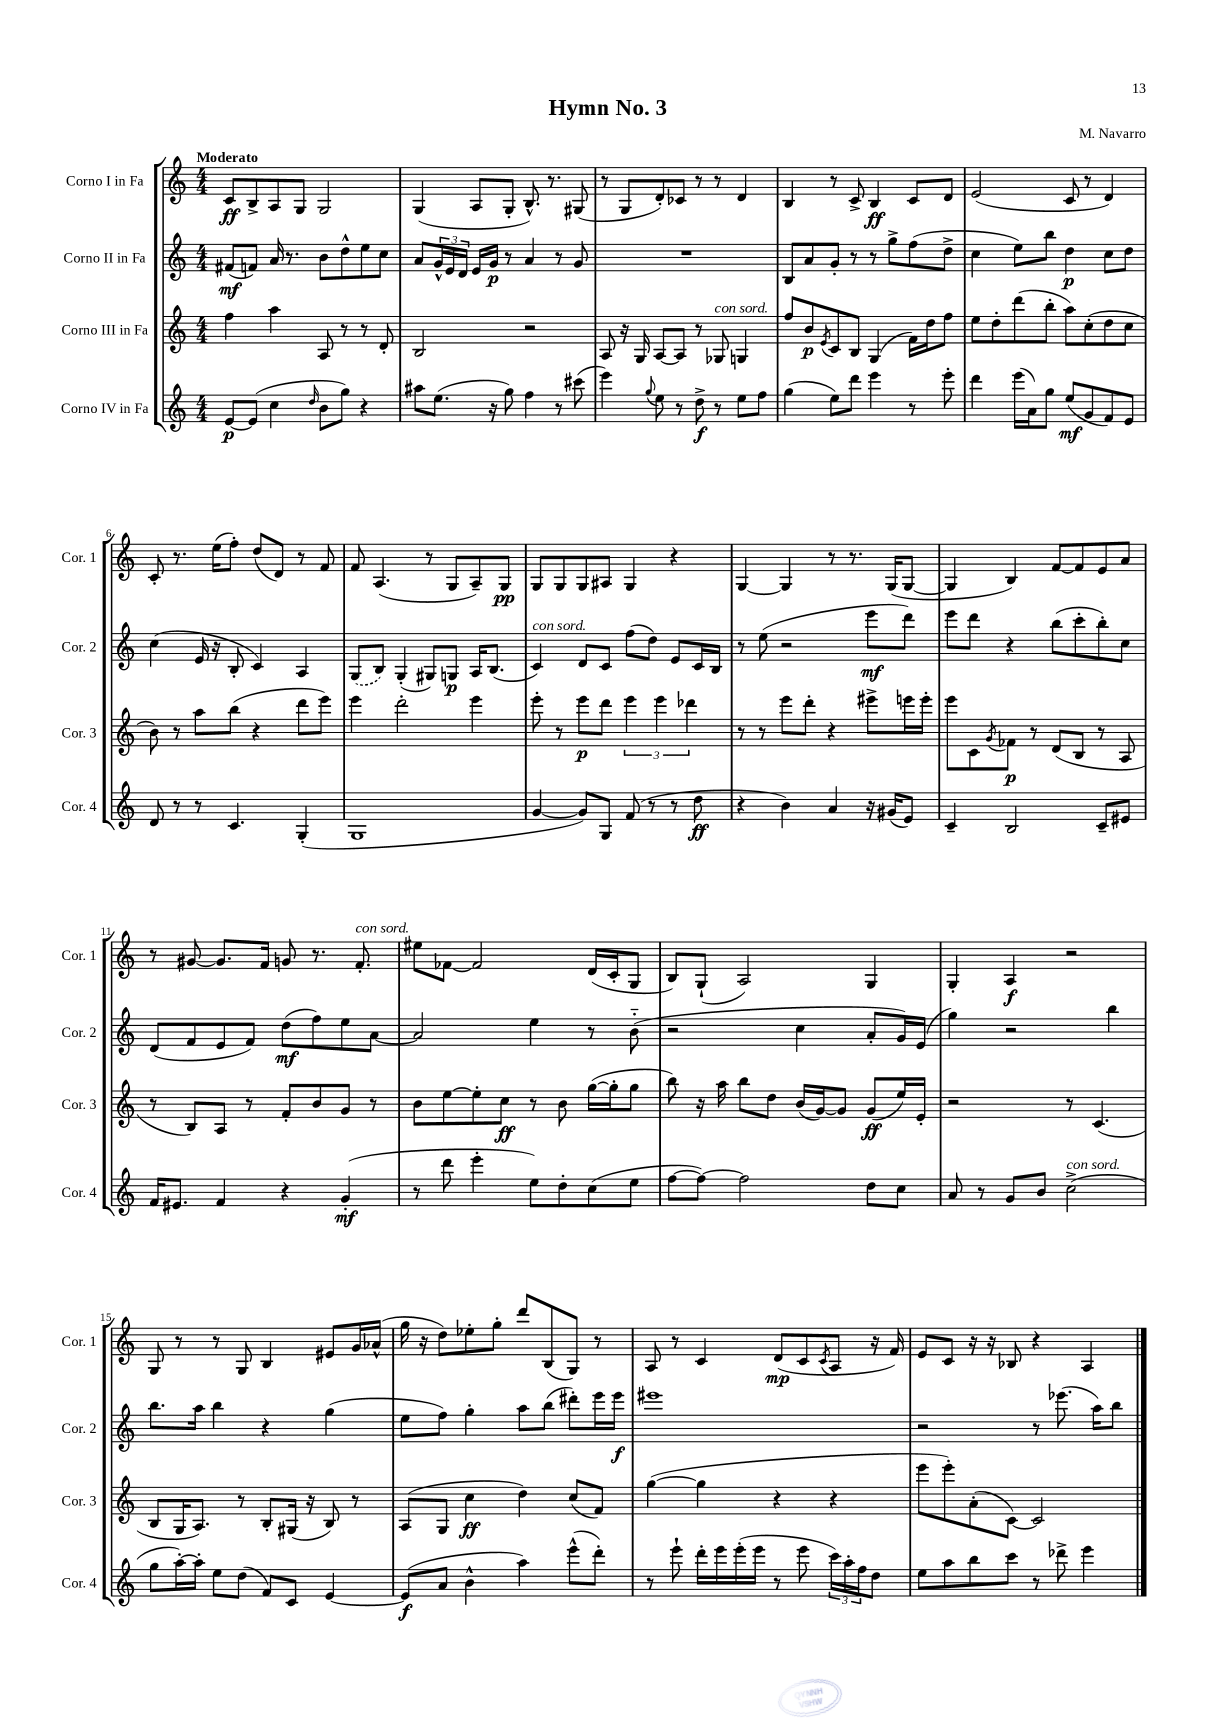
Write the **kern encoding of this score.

**kern	**dynam	**kern	**dynam	**kern	**dynam	**kern	**dynam
*part4	*part4	*part3	*part3	*part2	*part2	*part1	*part1
*staff4	*staff4	*staff3	*staff3	*staff2	*staff2	*staff1	*staff1
*I"Corno IV in Fa	*	*I"Corno III in Fa	*	*I"Corno II in Fa	*	*I"Corno I in Fa	*
*I'Cor. 4	*	*I'Cor. 3	*	*I'Cor. 2	*	*I'Cor. 1	*
*clefG2	*	*clefG2	*	*clefG2	*	*clefG2	*
*k[]	*	*k[]	*	*k[]	*	*k[]	*
*M4/4	*	*M4/4	*	*M4/4	*	*M4/4	*
=1	=1	=1	=1	=1	=1	=1	=1
!	!	!	!	!	!	!LO:TX:a:B:t=Moderato	!
[8e/L	p	4ff\	.	(8f#X/L	mf	8c/L	ff
(8e/J]	.	.	.	8fn/J)	.	8B^/	.
4cc\	.	4aa\	.	16a/	.	8A/	.
.	.	.	.	8.r	.	.	.
.	.	.	.	.	.	8G/J	.
16qqdd/	.	.	.	.	.	.	.
8b\L	.	8A/	.	8b\L	.	2G/	.
8gg\J)	.	8r	.	8dd^^\	.	.	.
4r	.	8r	.	8ee\	.	.	.
.	.	8d'/	.	8cc\J	.	.	.
=2	=2	=2	=2	=2	=2	=2	=2
8aa#X\L	.	2B/	.	8a/L	.	(4G/	.
(8.ee\J	.	.	.	24g^^/L	.	.	.
.	.	.	.	24e/	.	.	.
.	.	.	.	24d/JJ	.	.	.
.	.	.	.	16e/LL	.	8A/L	.
16r	.	.	.	16g/JJ	p	.	.
8gg\)	.	.	.	8r	.	8G'/J	.
4ff\	.	2r	.	4a/	.	8.B^^/)	.
.	.	.	.	.	.	8.r	.
8r	.	.	.	8r	.	.	.
(8ccc#X\	.	.	.	8g/	.	(8G#X/	.
=3	=3	=3	=3	=3	=3	=3	=3
4eee\)	.	8A/	.	1r	.	8r	.
.	.	16r	.	.	.	8G/L	.
.	.	16G/	.	.	.	.	.
8qqgg/	.	.	.	.	.	.	.
8ee\	.	[8A/L	.	.	.	8d'/)	.
8r	.	8A/J]	.	.	.	8c-X/J	.
8dd^\	f	8r	.	.	.	8r	.
!	!	!LO:TX:a:i:t=con sord.	!	!	!	!	!
8r	.	8G-X/	.	.	.	8r	.
8ee\L	.	4Gn/	.	.	.	4d/	.
8ff\J	.	.	.	.	.	.	.
=4	=4	=4	=4	=4	=4	=4	=4
(4gg\	.	8ff/L	.	8B/L	.	4B/	.
.	.	8b/	p	8a/	.	.	.
.	.	8qe/	.	.	.	.	.
8ee\L)	.	8c/	.	8g'/J	.	8r	.
8ddd\J	.	8B/J	.	8r	.	8c^/	.
4eee\	.	(4G/	.	8r	.	4B/	ff
.	.	.	.	8gg^\L	.	.	.
8r	.	16f\LL)	.	(8ff\	.	8c/L	.
.	.	16dd\J	.	.	.	.	.
8eee'\	.	8ff\J	.	8dd^\J	.	8d/J	.
=5	=5	=5	=5	=5	=5	=5	=5
4ddd\	.	8ee\L	.	4cc\	.	(2e/	.
.	.	8dd'\	.	.	.	.	.
(16eee\LL	.	(8ddd\	.	8ee\L)	.	.	.
16a\J)	.	.	.	.	.	.	.
8gg\J	.	8bb'\J	.	8bb\J	.	.	.
(8ee/L	mf	8aa\L)	.	4dd\	p	8c/	.
8g/	.	(8cc'\	.	.	.	8r	.
8f/)	.	8dd\	.	8cc\L	.	4d/)	.
8e/J	.	8cc\J	.	8dd\J	.	.	.
!!LO:LB:g=z
=6	=6	=6	=6	=6	=6	=6	=6
8d/	.	8b\)	.	(4cc\	.	8c'/	.
8r	.	8r	.	.	.	8.r	.
8r	.	8aa\L	.	16e/	.	.	.
.	.	.	.	16r	.	(16ee\KL	.
4.c/	.	(8bb\J	.	8B'/	.	8ff'\J)	.
.	.	4r	.	4c/)	.	(8dd/L	.
.	.	.	.	.	.	8d/J)	.
(4G'/	.	8ddd\L	.	4A/	.	8r	.
.	.	8eee\J)	.	.	.	8f/	.
=7	=7	=7	=7	=7	=7	=7	=7
1G	.	4eee\	.	(8G/L	.	8f/	.
.	.	.	.	8B/J)	.	(4.A/	.
.	.	2ddd'\	.	(4G'/	.	.	.
.	.	.	.	8G#X/L)	.	8r	.
.	.	.	.	8Gn/J	p	8G/L	.
.	.	4eee\	.	16A/KL	.	8A~/)	.
.	.	.	.	(8.B/J	.	.	.
.	.	.	.	.	.	8G/J	pp
=8	=8	=8	=8	=8	=8	=8	=8
!	!	!	!	!LO:TX:a:i:t=con sord.	!	!	!
[4g/	.	8eee'\	.	4c/)	.	8G/L	.
.	.	8r	.	.	.	8G/	.
8g/L])	.	8eee\L	p	8d/L	.	8G/	.
8G/J	.	8ddd\J	.	8c/J	.	8A#X/J	.
(8f/	.	6eee\	.	(8ff\L	.	4G/	.
8r	.	.	.	8dd\J)	.	.	.
.	.	6eee\	.	.	.	.	.
8r	.	.	.	8e/L	.	4r	.
.	.	6ddd-X\	.	.	.	.	.
8dd\	ff	.	.	16c/L	.	.	.
.	.	.	.	16B/JJ	.	.	.
=9	=9	=9	=9	=9	=9	=9	=9
4r	.	8r	.	8r	.	[4G/	.
.	.	8r	.	(8ee\	.	.	.
4b\)	.	8eee\L	.	2r	.	4G/]	.
.	.	8ddd'\J	.	.	.	.	.
4a/	.	4r	.	.	.	8r	.
.	.	.	.	.	.	8.r	.
16r	.	8eee#X^\L	.	8eee\L	mf	.	.
(16g#X/KL	.	.	.	.	.	(16G/KL	.
8e/J)	.	16eeen\L	.	8ddd\J)	.	[8G/J	.
.	.	16eee'\JJ	.	.	.	.	.
=10	=10	=10	=10	=10	=10	=10	=10
4c~/	.	8eee\L	.	8eee\L	.	4G/]	.
.	.	8c\	.	8ddd\J	.	.	.
.	.	8qg/	.	.	.	.	.
2B/	.	8f-X\J	p	4r	.	4B/)	.
.	.	8r	.	.	.	.	.
.	.	(8d/L	.	(8bb\L	.	[8f/L	.
.	.	8B/J	.	8ccc'\	.	8f/]	.
8c~/L	.	8r	.	8bb'\)	.	8e/	.
8e#X/J	.	8A/	.	8cc\J	.	8a/J	.
!!LO:LB:g=z
=11	=11	=11	=11	=11	=11	=11	=11
16f/KL	.	8r	.	(8d/L	.	8r	.
8.e#X/J	.	.	.	.	.	.	.
.	.	8B/L)	.	8f/	.	[8g#X/	.
4f/	.	8A/J	.	8e/	.	8.g#/L]	.
.	.	8r	.	8f/J)	.	.	.
.	.	.	.	.	.	16f/Jk	.
4r	.	8f'/L	.	(8dd\L	mf	8gn/	.
.	.	8b/	.	8ff\)	.	8.r	.
(4g'/	mf	8g/J	.	8ee\	.	.	.
!	!	!	!	!	!	!LO:TX:a:i:t=con sord.	!
.	.	.	.	.	.	8.f'/	.
.	.	8r	.	[8a\J	.	.	.
=12	=12	=12	=12	=12	=12	=12	=12
8r	.	8b\L	.	2a/]	.	8ee#X\L	.
8ddd\	.	[8ee\	.	.	.	[8f-X\J	.
4eee'\	.	8ee'\]	.	.	.	2f-/]	.
.	.	8cc\J	ff	.	.	.	.
8ee\L)	.	8r	.	4ee\	.	.	.
8dd'\	.	8b\	.	.	.	.	.
(8cc\	.	([16gg\LL	.	8r	.	(16d/LL	.
.	.	16gg'\J]	.	.	.	16c'/J	.
8ee\J	.	8gg\J	.	(8b\	.	8G/J	.
=13	=13	=13	=13	=13	=13	=13	=13
[8ff\L	.	8bb\)	.	2r	.	8B/L)	.
8ff\J_)	.	16r	.	.	.	(8G`/J	.
.	.	16aa\	.	.	.	.	.
2ff\]	.	8bb\L	.	.	.	2A/)	.
.	.	8dd\J	.	.	.	.	.
.	.	(16b/LL	.	4cc\	.	.	.
.	.	[16g/J)	.	.	.	.	.
.	.	8g/J]	.	.	.	.	.
8dd\L	.	(8g/L	ff	8a'/L	.	4G/	.
8cc\J	.	16ee/L)	.	16g/L)	.	.	.
.	.	16e'/JJ	.	(16e/JJ	.	.	.
=14	=14	=14	=14	=14	=14	=14	=14
8a/	.	2r	.	4gg\)	.	4G'/	.
8r	.	.	.	.	.	.	.
8g/L	.	.	.	2r	.	4A/	f
8b/J	.	.	.	.	.	.	.
!LO:TX:a:i:t=con sord.	!	!	!	!	!	!	!
(2cc^\	.	8r	.	.	.	2r	.
.	.	(4.c/	.	.	.	.	.
.	.	.	.	4bb\	.	.	.
!!LO:LB:g=z
=15	=15	=15	=15	=15	=15	=15	=15
8gg\L	.	8B/L	.	8.bb\L	.	8G/	.
[16aa'\L)	.	16G/K	.	.	.	8r	.
16aa'\JJ]	.	8.A/J)	.	16aa\Jk	.	.	.
8ee\L	.	.	.	4bb\	.	8r	.
(8dd\J	.	8r	.	.	.	8G/	.
8f/L)	.	8B'/L	.	4r	.	4B/	.
8c/J	.	(16G#X/Jk	.	.	.	.	.
.	.	16r	.	.	.	.	.
[4e/	.	8B/)	.	(4gg\	.	8e#X/L	.
.	.	8r	.	.	.	16g/L	.
.	.	.	.	.	.	(16a-X^^/JJ	.
=16	=16	=16	=16	=16	=16	=16	=16
(8e/L]	f	(8A/L	.	8ee\L	.	16gg\	.
.	.	.	.	.	.	16r	.
8a/J	.	8G/J	.	8ff\J)	.	8dd\L)	.
4b^^\	.	4cc\	ff	4gg'\	.	8ee-X'\	.
.	.	.	.	.	.	8gg'\J	.
4aa\)	.	4dd\)	.	8aa\L	.	8ddd/L	.
.	.	.	.	(8bb\J	.	(8B/	.
(8eee^^\L	.	(8cc/L	.	8ddd#X'\L)	.	8G/J)	.
8ddd'\J)	.	8f/J)	.	16eee\L	.	8r	.
.	.	.	.	16eee\JJ	f	.	.
=17	=17	=17	=17	=17	=17	=17	=17
8r	.	([4gg\	.	1eee#X	.	8A/	.
8eee`\	.	.	.	.	.	8r	.
16ddd'\LL	.	4gg\]	.	.	.	4c/	.
16eee\	.	.	.	.	.	.	.
(16eee'\	.	.	.	.	.	.	.
16eee\JJ	.	.	.	.	.	.	.
8r	.	4r	.	.	.	(8d/L	mp
8eee\	.	.	.	.	.	8c/	.
.	.	.	.	.	.	8qc/	.
24ccc\LL)	.	4r	.	.	.	8A/J	.
24aa'\	.	.	.	.	.	.	.
24ff\J	.	.	.	.	.	.	.
8dd\J	.	.	.	.	.	16r	.
.	.	.	.	.	.	16f/)	.
=18	=18	=18	=18	=18	=18	=18	=18
8ee\L	.	8eee\L	.	2r	.	8e/L	.
8aa\	.	8eee'\)	.	.	.	8c/J	.
8bb\	.	(8a'\	.	.	.	16r	.
.	.	.	.	.	.	16r	.
8ccc\J	.	[8c\J)	.	.	.	8B-X/	.
8r	.	2c/]	.	8r	.	4r	.
8ddd-X^\	.	.	.	(8.eee-X\	.	.	.
4eee\	.	.	.	.	.	4A/	.
.	.	.	.	16aa\KL)	.	.	.
.	.	.	.	8bb\J	.	.	.
==	==	==	==	==	==	==	==
*-	*-	*-	*-	*-	*-	*-	*-
